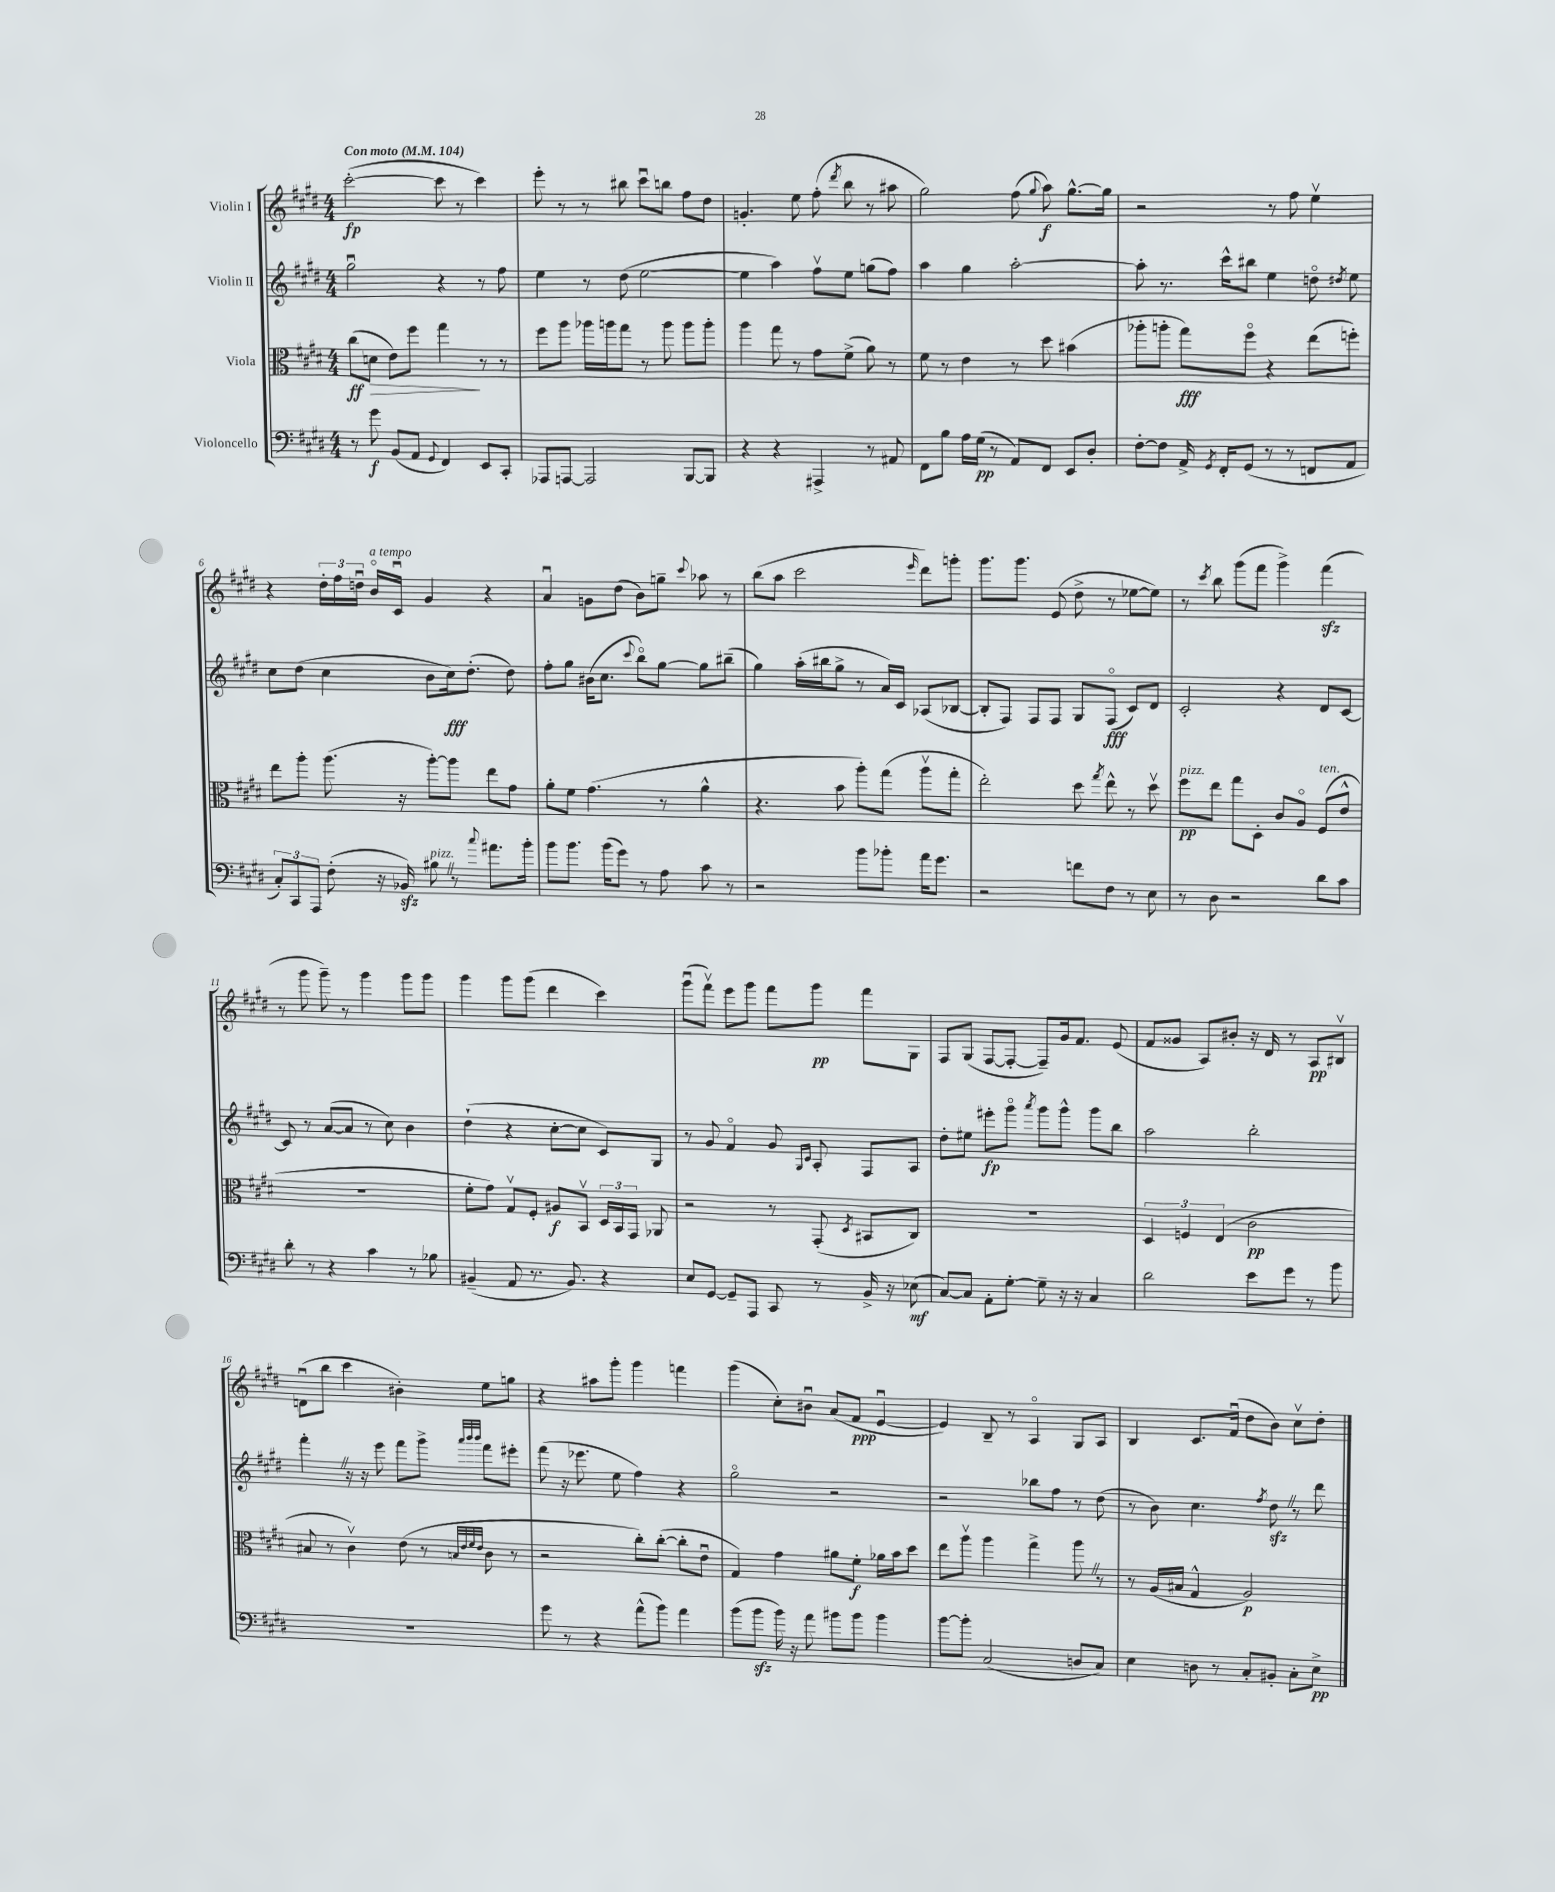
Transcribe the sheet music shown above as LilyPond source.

<<
\new StaffGroup <<
\new Staff = "s0" \with { instrumentName = "Violin I" } {
    \clef treble \key e \major \numericTimeSignature \time 4/4 \tempo "Con moto" 4 = 104
    \autoBeamOff cis'''2~-.\fp( cis'''8 r8 cis'''4) |
    e'''8-. r8 r8 bis''8 cis'''8[\downbow b''8] fis''8[ dis''8] |
    g'4.-. e''8 fis''8-.( \acciaccatura { dis'''8 } b''8 r8 ais''8 |
    gis''2) fis''8( \appoggiatura { gis''8 } a''8\f) gis''8.[~-^ gis''16] |
    r2 r8 fis''8 e''4\upbow |
    r4 \tuplet 3/2 { dis''16[-. fis''16 d''16]\downbow } b'16[\flageolet^\markup { \italic "a tempo" } cis'16]\downbow gis'4 r4 |
    a'4\downbow g'8[ dis''8]( b'8[) g''8]-- \appoggiatura { cis'''8 } aes''8 r8 |
    b''8[( a''8] cis'''2 \grace { e'''16 } dis'''8[) g'''8]-. |
    gis'''8.[ gis'''8.] e'8( dis''8-> r8 ees''8[~ ees''8]) |
    r8 \acciaccatura { cis'''8 } b''8 gis'''8[( fis'''8] gis'''4->) fis'''4\sfz( |
    r8 gis'''8 gis'''8--) r8 gis'''4 gis'''8[ gis'''8] |
    gis'''4 gis'''8[ gis'''8]( dis'''4 cis'''4) |
    gis'''8[\downbow( fis'''8]\upbow) e'''8[ gis'''8] fis'''8[ gis'''8]\pp fis'''8[ gis8] |
    fis8[ gis8]( fis8[~ fis8]~-. fis8[--) gis'16 fis'8.] e'8( |
    fis'8[ gisis'8] a8[) bis'8]-. r16 dis'16 r8 a8[\pp bis8]\upbow |
    d'8[\downbow( b''8] cis'''4 bis'4-.) e''8[ g''8] |
    r4 ais''8[ gis'''8]-. gis'''4 f'''4 |
    gis'''4( cis''8[-.) bis'8]\downbow a'8[( fis'8]\ppp e'4~\downbow |
    e'4) b8-- r8 a4\flageolet gis8[ a8] |
    b4 cis'8.[ fis'16]\downbow( dis''8[ b'8]) cis''8[\upbow dis''8]-. \bar "|." |
}
\new Staff = "s1" \with { instrumentName = "Violin II" } {
    \clef treble \key e \major \numericTimeSignature \time 4/4
    \autoBeamOff gis''2\downbow r4 r8 fis''8 |
    e''4 r8 dis''8( e''2~ |
    e''4 a''4) fis''8[\upbow e''8] g''8[( fis''8]) |
    a''4 gis''4 a''2~-. |
    a''8-. r8. cis'''16[-^ bis''8] e''4 d''8\flageolet \acciaccatura { dis''8 } e''8 |
    cis''8[ dis''8]( cis''4 b'8[ cis''16\fff) dis''8.]-.( dis''8) |
    fis''8[-. gis''8] bis'16[( cis''8.] \appoggiatura { cis'''8 } b''8[\flageolet) gis''8]~ gis''8[ bis''8]--( |
    gis''4) a''16[-.( bis''16 gis''8]-> r8 a'16[) cis'16] aes8[( bes8]~ |
    bes8[-. fis8]) fis8[ fis8] gis8[ fis8]\flageolet\fff( cis'8[) dis'8] |
    cis'2-. r4 dis'8[ cis'8]~ |
    cis'8 r8 a'8[~( a'8] r8 cis''8) b'4 |
    dis''4-!( r4 cis''8[~-. cis''8] cis'8[) gis8] |
    r8 gis'8 fis'4\flageolet gis'8 \grace { gis16[ cis'16] } a8-. fis8[ a8] |
    dis''8[-. eis''8] eis'''8[-.\fp gis'''8]\flageolet \acciaccatura { a'''8 } gis'''8[ gis'''8]-^ gis'''8[ b''8] |
    a''2 b''2-. |
    fis'''4-. \once \override BreathingSign.text = \markup { \musicglyph "scripts.caesura.straight" } \breathe r16 r16 e'''8 fis'''8[ gis'''8]-> \grace { a'''32[ b'''32 b'''32] } fis'''8[ eis'''8]-. |
    fis'''8( r16 ees'''8. e''8 fis''4) r4 |
    gis''2\flageolet r2 |
    r2 bes''8[ fis''8] r8 dis''8( |
    r8 b'8) cis''4. \acciaccatura { fis''8 } dis''8\sfz \once \override BreathingSign.text = \markup { \musicglyph "scripts.caesura.straight" } \breathe r8 dis'''8 \bar "|." |
}
\new Staff = "s2" \with { instrumentName = "Viola" } {
    \clef alto \key e \major \numericTimeSignature \time 4/4
    \autoBeamOff cis''8[\ff( d'8]\> e'8[) fis''8] gis''4\! r8 r8 |
    fis''8[ a''8] aes''16[ a''16 gis''8] r8 a''8 a''8[ a''8]-. |
    a''4 gis''8 r8 gis'8[ fis'8]->( a'8) r8 |
    fis'8 r8 e'4 r8 dis''8 bis'4( |
    aes''8[-. a''8]-. gis''8[\fff) fis''8]\flageolet r4 e''8[( f''8]-.) |
    e''8[ a''8]-. a''8.( r16 a''8[~-.) a''8] e''8[ gis'8] |
    a'8[-. fis'8] gis'4.( r8 a'4-^ |
    r4. b'8 a''8[-.) gis''8]( a''8[\upbow gis''8]-. |
    e''2-.) dis''8 \acciaccatura { gis''8 } e''8-^ r8 dis''8\upbow |
    fis''8[\pp^\markup { \italic "pizz." } e''8] gis''8[ dis8]-. cis'8[ a8]\flageolet fis8[^\markup { \italic "ten." }( e'8]-^ |
    R1 |
    fis'8[-. gis'8]) gis8[\upbow fis8]-. ais8[\f b,8]\upbow \tuplet 3/2 { dis16[ b,16 gis,16] } aes,8 |
    r2 r8 gis,8-.( \acciaccatura { dis8 } bis,8[ cis8]) |
    R1 |
    \tuplet 3/2 { dis4 f4 e4( } cis'2\pp |
    bis8 r8 cis'4\upbow) e'8( r8 \grace { b32[ e'32 fis'32 e'32] } cis'8 r8 |
    r2 cis''8[-.) cis''8]~-.( cis''8[-. e'8]\downbow |
    gis4) gis'4 ais'8[ fis'8]-.\f aes'16[ b'16 dis''8] |
    e''8[ a''8]\upbow a''4 gis''4-> a''8 \once \override BreathingSign.text = \markup { \musicglyph "scripts.caesura.straight" } \breathe r8 |
    r8 a16[( bis16] gis4-^ a2\p) \bar "|." |
}
\new Staff = "s3" \with { instrumentName = "Violoncello" } {
    \clef bass \key e \major \numericTimeSignature \time 4/4
    \autoBeamOff r8 gis'8\f b,8[( a,8] \appoggiatura { gis,8 } fis,4) e,8[ cis,8]-. |
    aes,,8[ a,,8]~ a,,2 b,,8[~ b,,8] |
    r4 r4 ais,,4-> r8 ais,8 |
    fis,8[ b8] a16[ gis16]\pp( r8 a,8[) fis,8] e,8[ dis8]-. |
    fis8[~-. fis8] a,16-> \acciaccatura { gis,8 } fis,16[-. gis,8]( r8 r8 f,8[ a,8] |
    \tuplet 3/2 { cis8[-.) cis,8 a,,8] } fis8-.( r16 bes,16\sfz) bis8^\markup { \italic "pizz." } \once \override BreathingSign.text = \markup { \musicglyph "scripts.caesura.straight" } \breathe r8 \appoggiatura { cis''8 } ais'8.[ b'16]-. |
    b'8[ b'8.] b'16[( gis'8]) r8 a8 cis'8 r8 |
    r2 b'8[ bes'8]-. a'16[ gis'8.] |
    r2 f'8[ fis8] r8 e8 |
    r8 dis8 r2 dis'8[ cis'8] |
    dis'8-. r8 r4 cis'4 r8 bes8 |
    bis,4--( a,8 r8. bis,8.) r4 |
    e8[ gis,8]~ gis,8[-- a,,8] cis,8 r8 b,16-> r16 ees8\mf( |
    cis8[~) cis8] a,8[-. gis8]~-. gis8-- r16 r16 cis4 |
    dis'2 e'8[ gis'8] r8 b'8 |
    R1 |
    gis'8 r8 r4 a'8[-^( b'8]) a'4 |
    b'8[( b'8]\sfz b'16) r16 a'8 bis'8[ bis'8] bis'4 |
    b'8[~ b'8]-. cis2( d8[ cis8]) |
    e4 d8 r8 cis8[-. bis,8]-. cis8[-. e8]->\pp \bar "|." |
}
>>
>>
